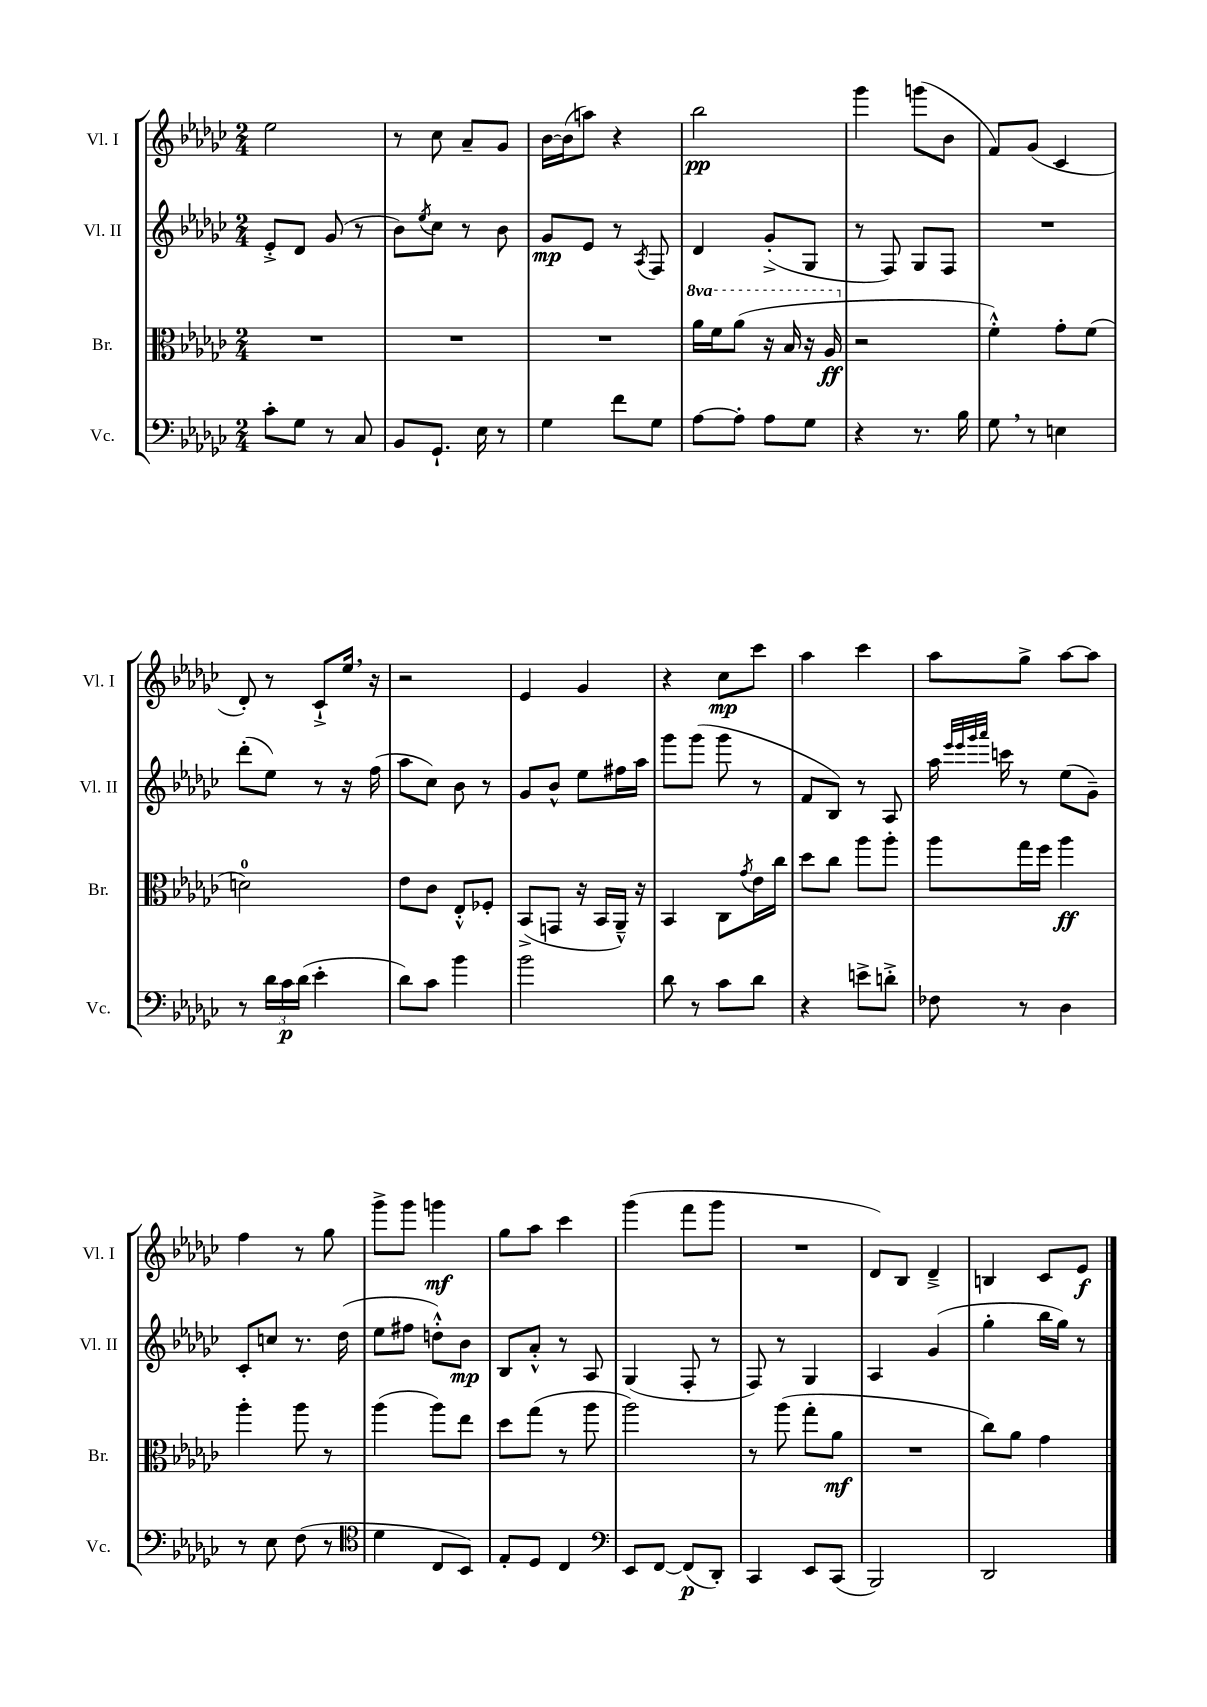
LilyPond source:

<<
\new StaffGroup <<
\new Staff = "s0" \with { instrumentName = "Vl. I" shortInstrumentName = "Vl. I" } {
    \clef treble \key ges \major \numericTimeSignature \time 2/4
    ees''2 |
    r8 ces''8 aes'8-- ges'8 |
    bes'16~ bes'16( a''8) r4 |
    bes''2\pp |
    ges'''4 g'''8( bes'8 |
    f'8) ges'8( ces'4 |
    des'8-.) r8 ces'8-!-> ees''16 \breathe r16 |
    r2 |
    ees'4 ges'4 |
    r4 ces''8\mp ces'''8 |
    aes''4 ces'''4 |
    aes''8 ges''8-> aes''8~ aes''8 |
    f''4 r8 ges''8 |
    ges'''8-> ges'''8 g'''4\mf |
    ges''8 aes''8 ces'''4 |
    ges'''4( f'''8 ges'''8 |
    R2 |
    des'8) bes8 des'4---> |
    b4 ces'8 ees'8\f \bar "|." |
}
\new Staff = "s1" \with { instrumentName = "Vl. II" shortInstrumentName = "Vl. II" } {
    \clef treble \key ges \major \numericTimeSignature \time 2/4
    ees'8-.-> des'8 ges'8( r8 |
    bes'8) \acciaccatura { ees''8 } ces''8 r8 bes'8 |
    ges'8\mp ees'8 r8 \acciaccatura { aes8 } f8 |
    des'4 ges'8-.->( ges8 |
    r8 f8) ges8 f8 |
    R2 |
    des'''8-.( ees''8) r8 r16 f''16( |
    aes''8 ces''8) bes'8 r8 |
    ges'8 bes'8-^ ees''8 fis''16 aes''16 |
    ges'''8 ges'''8( ges'''8 r8 |
    f'8 bes8) r8 aes8 |
    aes''16 \grace { ees'''32 ees'''32 ges'''32 aes'''32 } c'''16 r8 ees''8( ges'8--) |
    ces'8-. c''8 r8. des''16( |
    ees''8 fis''8 d''8-.-^) bes'8\mp |
    bes8 aes'8-.-^ r8 aes8 |
    ges4( f8-. r8 |
    f8) r8 ges4 |
    aes4 ges'4( |
    ges''4-. bes''16 ges''16) r8 \bar "|." |
}
\new Staff = "s2" \with { instrumentName = "Br." shortInstrumentName = "Br." } {
    \clef alto \key ges \major \numericTimeSignature \time 2/4 \set Staff.ottavationMarkups = #ottavation-simple-ordinals
    R2 |
    R2 |
    R2 |
    \ottava #1 aes''16 f''16 aes''8( r16 bes'16 r16 aes'16\ff \ottava #0 |
    r2 |
    f'4-.-^) ges'8-. f'8( |
    d'2-0) |
    ees'8 ces'8 ees8-.-^ fes8-. |
    bes,8->( g,8 r16 bes,16 aes,16---^) r16 |
    bes,4 ces8 \acciaccatura { ges'8 } ees'16 ces''16 |
    des''8 ces''8 aes''8 aes''8-. |
    aes''8 ges''16 f''16 aes''4\ff |
    aes''4-. aes''8 r8 |
    aes''4( aes''8) ees''8 |
    des''8 ges''8( r8 aes''8 |
    aes''2) |
    r8 aes''8( ges''8-. aes'8\mf |
    R2 |
    ces''8) aes'8 ges'4 \bar "|." |
}
\new Staff = "s3" \with { instrumentName = "Vc." shortInstrumentName = "Vc." } {
    \clef bass \key ges \major \numericTimeSignature \time 2/4
    ces'8-. ges8 r8 ces8 |
    bes,8 ges,8.-! ees16 r8 |
    ges4 f'8 ges8 |
    aes8~ aes8-. aes8 ges8 |
    r4 r8. bes16 |
    ges8 \breathe r8 e4 |
    r8 \tuplet 3/2 { des'16 ces'16\p des'16( } ees'4-. |
    des'8) ces'8 bes'4 |
    bes'2 |
    des'8 r8 ces'8 des'8 |
    r4 e'8-> d'8-.-> |
    fes8 r8 des4 |
    r8 ees8 f8( r8 |
    \clef tenor des'4 ces8 bes,8) |
    ees8-. des8 ces4 |
    \clef bass ees,8 f,8~ f,8\p( des,8-.) |
    ces,4 ees,8 ces,8( |
    bes,,2) |
    des,2 \bar "|." |
}
>>
>>
\layout { \context { \Score \remove "Bar_number_engraver" } }
